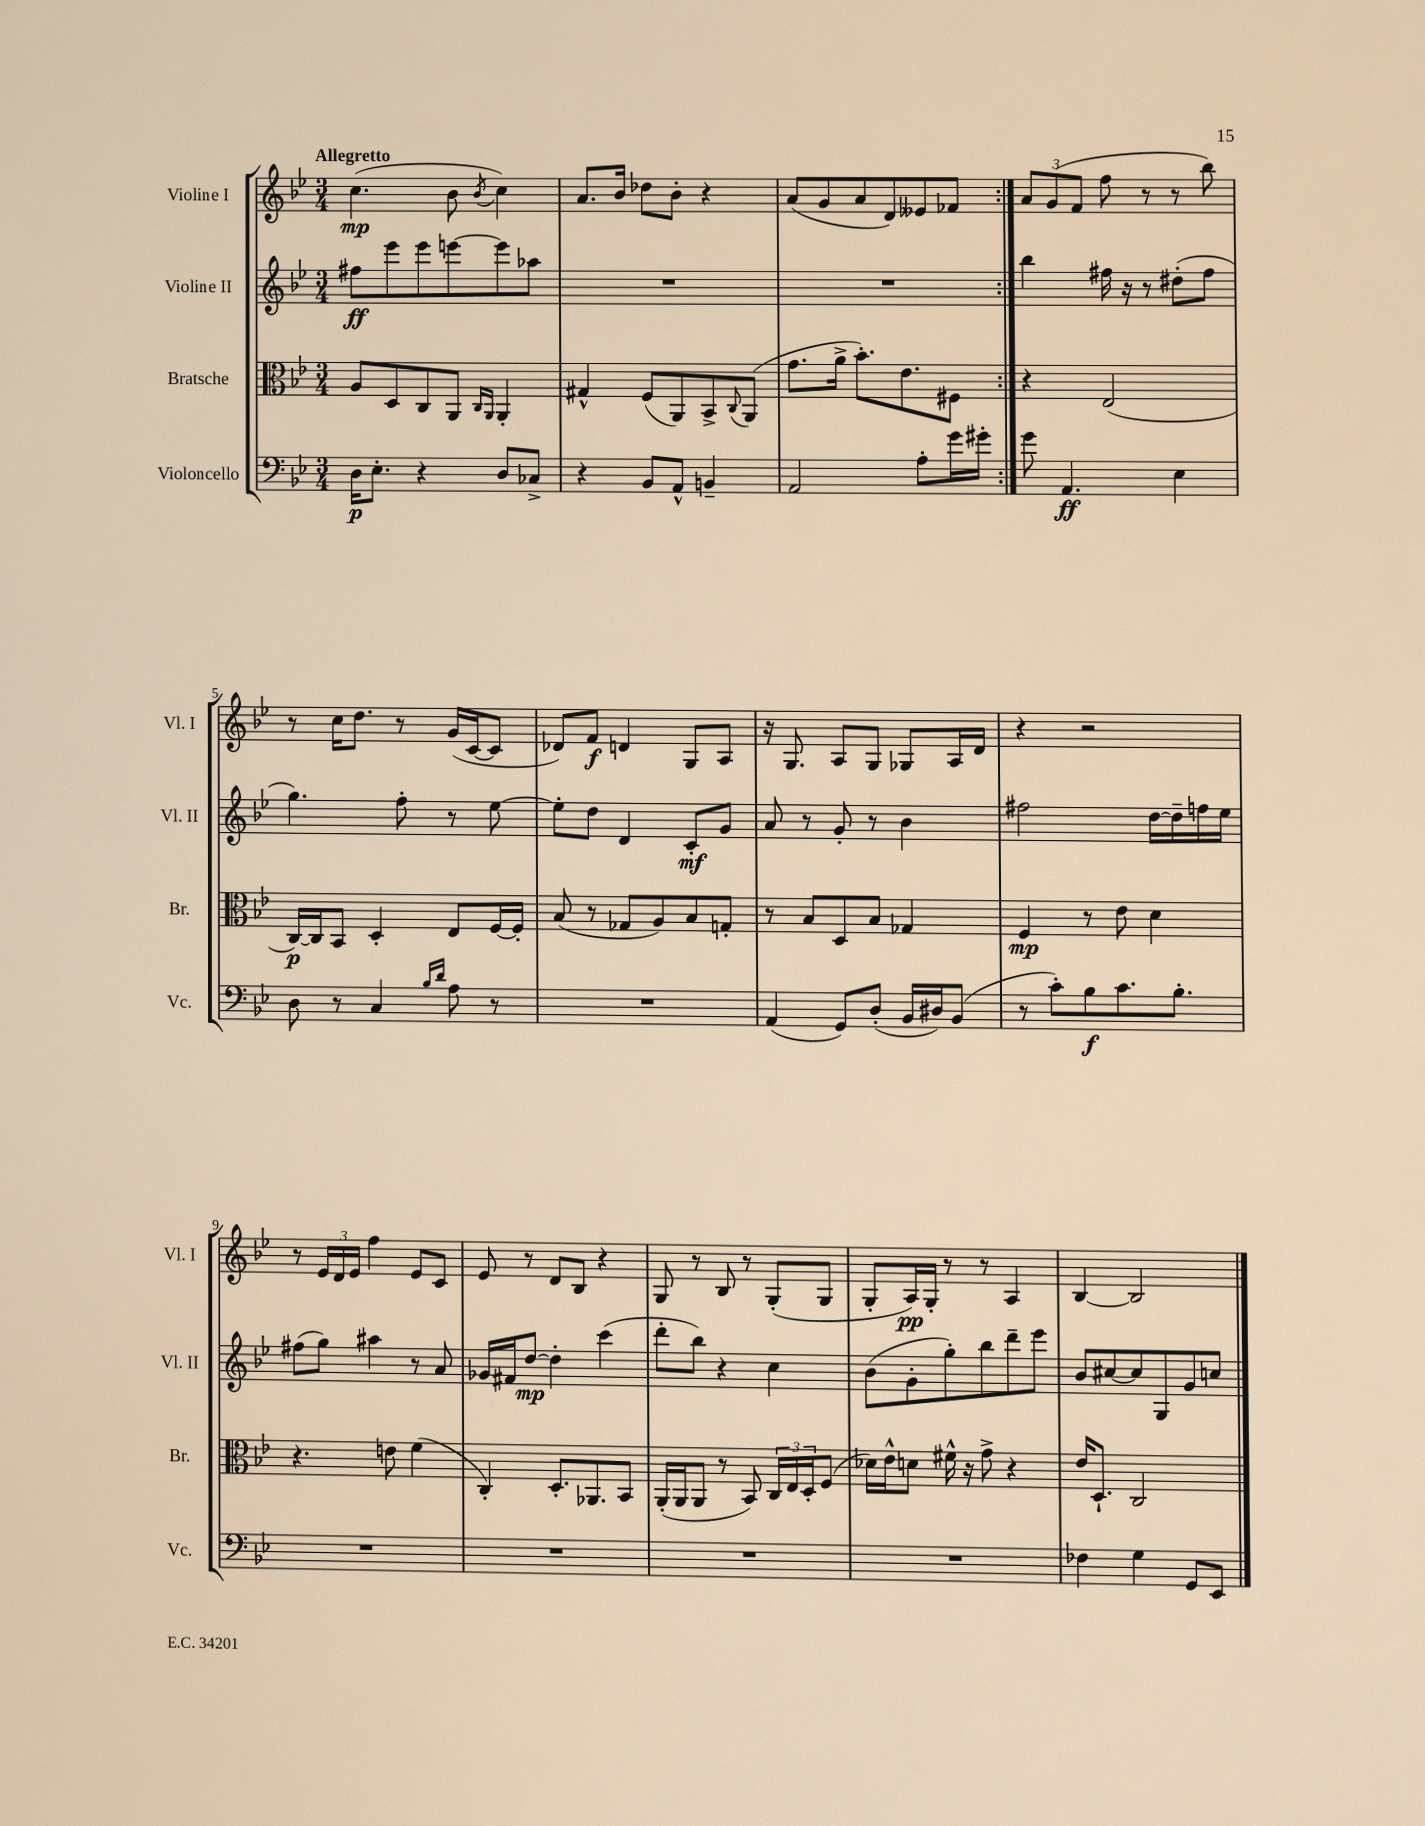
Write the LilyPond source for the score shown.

<<
\new StaffGroup <<
\new Staff = "s0" \with { instrumentName = "Violine I" shortInstrumentName = "Vl. I" } {
    \clef treble \key bes \major \numericTimeSignature \time 3/4 \tempo "Allegretto"
    \repeat volta 2 { c''4.\mp( bes'8 \acciaccatura { bes'8 } c''4) |
    a'8. bes'16 des''8 bes'8-. r4 |
    a'8( g'8 a'8 d'8) eeses'8 fes'8 | }
    \tuplet 3/2 { a'8 g'8( f'8 } f''8 r8 r8 bes''8) |
    r8 c''16 d''8. r8 g'16( c'16~ c'8 |
    des'8) f'8\f d'4 g8 a8 |
    r16 g8. a8 g8 ges8 a16 d'16 |
    r4 r2 |
    r8 \tuplet 3/2 { ees'16 d'16 ees'16 } f''4 ees'8 c'8 |
    ees'8 r8 d'8 bes8 r4 |
    g8 r8 bes8 r8 g8-.( g8 |
    g8-. a16\pp) g16-. r8 r8 a4 |
    bes4~ bes2 \bar "|." |
}
\new Staff = "s1" \with { instrumentName = "Violine II" shortInstrumentName = "Vl. II" } {
    \clef treble \key bes \major \numericTimeSignature \time 3/4
    \repeat volta 2 { fis''8\ff ees'''8 ees'''8 e'''8~ e'''8 aes''8 |
    R2. |
    R2. | }
    bes''4 fis''16 r16 r8 dis''8-.( fis''8 |
    g''4.) f''8-. r8 ees''8~ |
    ees''8-. d''8 d'4 c'8-.\mf g'8 |
    a'8 r8 g'8-. r8 bes'4 |
    fis''2 d''16~ d''16-- f''16 ees''16 |
    fis''8( g''8) ais''4 r8 a'8 |
    ges'16 fis'16 d''8~\mp d''4-. c'''4( |
    d'''8-. bes''8) r4 c''4 |
    bes'8( g'8-. g''8-.) bes''8 d'''8-- ees'''8 |
    bes'8 cis''8~ cis''8 g8 g'8 c''8 \bar "|." |
}
\new Staff = "s2" \with { instrumentName = "Bratsche" shortInstrumentName = "Br." } {
    \clef alto \key bes \major \numericTimeSignature \time 3/4
    \repeat volta 2 { a8 d8 c8 a,8 \grace { c16 a,16 } a,4-. |
    gis4-^ f8( a,8) bes,8-> \appoggiatura { c8 } a,8( |
    g'8. a'16-> bes'8.-.) ees'8. fis8 | }
    r4 ees2( |
    c16~\p) c16 bes,8 d4-. ees8 f16~ f16-. |
    bes8( r8 ges8 a8) bes8 g8-. |
    r8 bes8 d8 bes8 ges4 |
    f4\mp r8 ees'8 d'4 |
    r4. e'8 f'4( |
    c4-.) d8.-. aes,8. bes,8 |
    a,16-.( a,16 a,8 r8 bes,8) \tuplet 3/2 { c16 ees16 d16-. } f8( |
    des'16) ees'16-^ d'8 fis'16-^ r16 g'8-> r4 |
    ees'16 d8.-! c2 \bar "|." |
}
\new Staff = "s3" \with { instrumentName = "Violoncello" shortInstrumentName = "Vc." } {
    \clef bass \key bes \major \numericTimeSignature \time 3/4
    \repeat volta 2 { d16\p ees8.-. r4 d8 ces8-> |
    r4 bes,8 a,8-^ b,4-- |
    a,2 a8-. g'16 gis'16-. | }
    g'8 a,4.\ff ees4 |
    d8 r8 c4 \grace { bes16 d'16 } a8 r8 |
    R2. |
    a,4( g,8) d8-.( bes,16 dis16) bes,8( |
    r8 c'8-.) bes8\f c'8. bes8.-. |
    R2. |
    R2. |
    R2. |
    R2. |
    fes4 g4 g,8 ees,8 \bar "|." |
}
>>
>>
